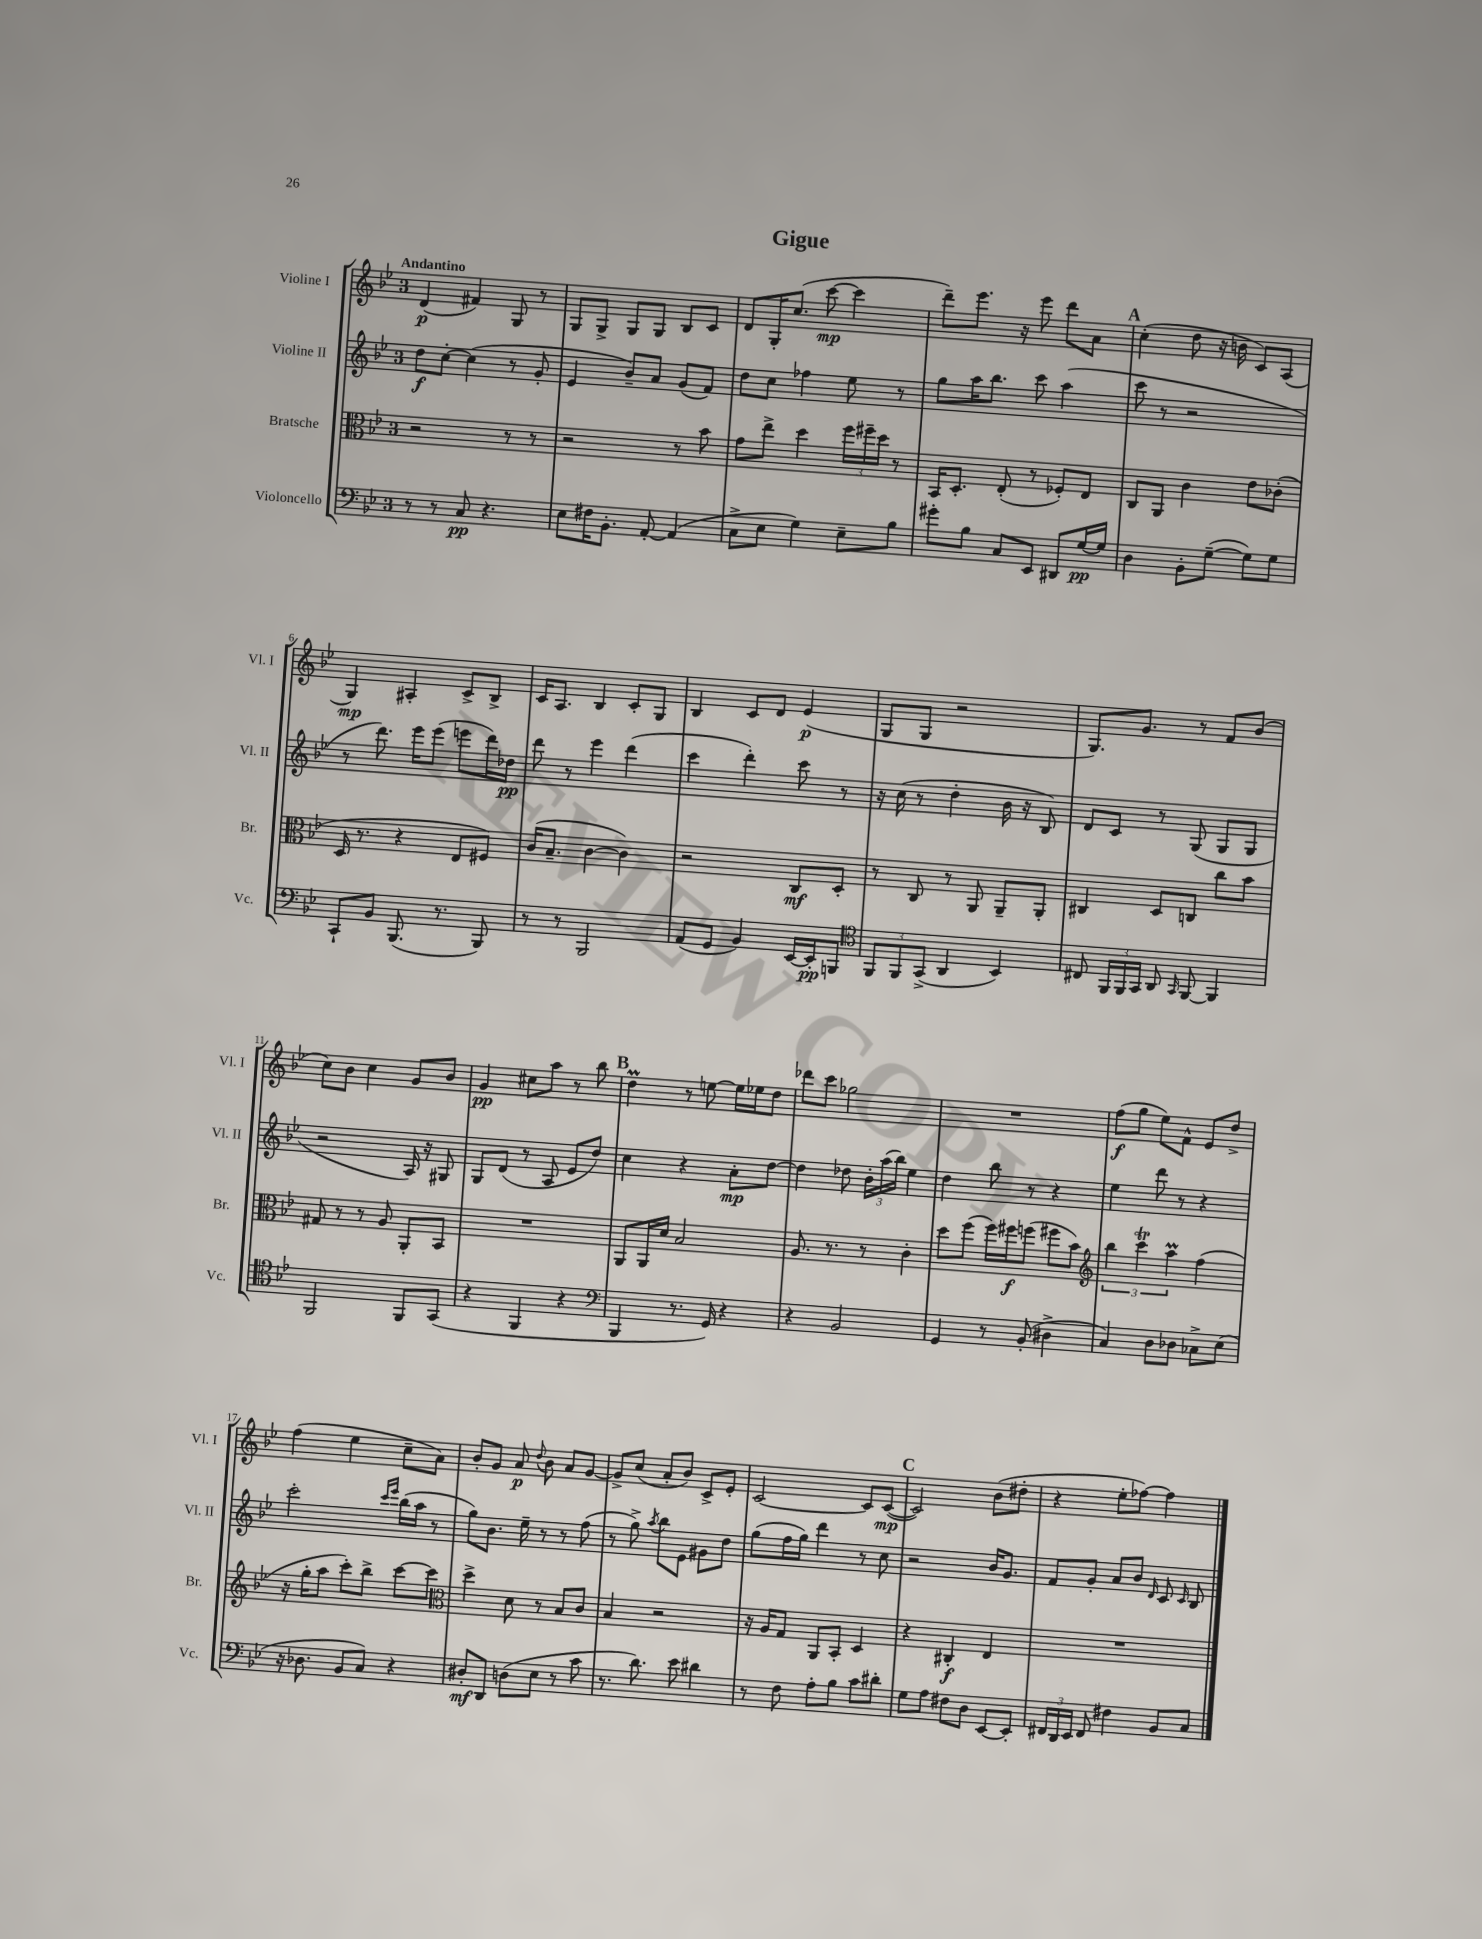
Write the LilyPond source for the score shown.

\header { title = "Gigue" }
<<
\new StaffGroup <<
\new Staff = "s0" \with { instrumentName = "Violine I" shortInstrumentName = "Vl. I" } {
    \clef treble \key bes \major \once \override Staff.TimeSignature.style = #'single-digit \time 3/4 \tempo "Andantino"
    \autoBeamOff d'4\p( fis'4) g8 r8 |
    g8[ g8]-> g8[ g8] bes8[ c'8] |
    d'8[ g16-. c''8.]( c'''8~\mp c'''4 |
    d'''8[--) ees'''8.] r16 ees'''8 d'''8[ a'8] |
    \mark \markup { \bold "A" } c''4-.( d''8 r16 b'16 c'8[) a8]( |
    g4\mp) ais4-. c'8[-> bes8]-> |
    c'16[ a8.] bes4 c'8[-. g8] |
    bes4 c'8[ d'8] ees'4\p( |
    g8[ g8] r2 |
    g8.[) g'8.] r8 f'8[ bes'8]( |
    c''8[) bes'8] c''4 g'8[ bes'8] |
    g'4\pp cis''8[ a''8] r8 bes''8 |
    \mark \markup { \bold "B" } d''4\prall r8 e''8~ e''16[ ees''16 d''8] |
    des'''8[ c'''8] ges''2 |
    R2. |
    f''8[\f( g''8] ees''8[) f'8]-^ ees'8[ d''8]-> |
    f''4( ees''4 c''8[-- a'8]) |
    bes'8[-. g'8] a'8\p \appoggiatura { d''8 } bes'8 a'8[ g'8]~ |
    g'8[-> c''8]( a'8[-. bes'8]) c'8[-> ees'8]-. |
    c'2~ c'8[ c'8]~\mp( |
    \mark \markup { \bold "C" } c'2) bes'8[( dis''8]-. |
    r4 ees''8[-. fes''8]~) fes''4 \bar "|." |
}
\new Staff = "s1" \with { instrumentName = "Violine II" shortInstrumentName = "Vl. II" } {
    \clef treble \key bes \major \once \override Staff.TimeSignature.style = #'single-digit \time 3/4
    \autoBeamOff d''8[\f c''8]~-. c''4( r8 g'8-. |
    ees'4 bes'8[--) a'8] g'8[( f'8]) |
    d''8[ c''8] fes''4 ees''8 r8 |
    g''8[ a''16 bes''8.] c'''8 a''4( |
    \mark \markup { \bold "A" } c'''8 r8 r2 |
    r8 d'''8.) ees'''16[ ees'''8]( e'''8[ d'''16) des''16]\pp |
    d'''8 r8 ees'''4 d'''4( |
    c'''4 d'''4-.) c'''8 r8 |
    r16 c''16( r8 d''4-. bes'16 r16 bes8) |
    d'8[ c'8] r8 g8( g8[ g8] |
    r2 a16) r16 gis8 |
    g8[ d'8]( r8 a8 ees'8[ d''8]) |
    \mark \markup { \bold "B" } c''4 r4 a'8[-.\mp d''8]~ |
    d''4 des''8 \tuplet 3/2 { bes'16[-. a''16( bes''16]) } ees''4 |
    d''4 bes''8 r8 r4 |
    ees''4 d'''8 r8 r4 |
    c'''2-. \grace { c'''16[ ees'''16] } bes''16[( a''16] r8 |
    g''8[) bes'8.] ees''16-- r8 r8 f''8( |
    r8 g''8->) \acciaccatura { a''8 } bes''8[ ees'8] gis'8[ d''8] |
    g''8[( f''16 g''16]) d'''4 r8 c''8 |
    \mark \markup { \bold "C" } r2 bes'16[ g'8.] |
    f'8[ g'8]-. a'8[ bes'8] \grace { d'16 } c'8 \grace { c'16 } bes8 \bar "|." |
}
\new Staff = "s2" \with { instrumentName = "Bratsche" shortInstrumentName = "Br." } {
    \clef alto \key bes \major \once \override Staff.TimeSignature.style = #'single-digit \time 3/4
    \autoBeamOff r2 r8 r8 |
    r2 r8 bes'8 |
    g'8[ ees''8]-> d''4 \tuplet 3/2 { f''16[ fis''16-- d''16] } r8 |
    bes,16[ d8.]-. ees8-.( r8 fes8[-.) ees8] |
    \mark \markup { \bold "A" } c8[ a,8] c'4 ees'8[ ces'8]-.( |
    d16 r8. r4 ees8[ fis8]) |
    c'16[( bes8.]-- c'4~ c'4) |
    r2 c8[\mf d8]-. |
    r8 c8 r8 a,8 a,8[-- a,8]-. |
    cis4 d8[ c8] c''8[ bes'8] |
    gis8 r8 r8 a8 a,8[-. bes,8] |
    R2. |
    \mark \markup { \bold "B" } a,8[ a,16 d'16] bes2 |
    a8. r8. r8 c'4-. |
    d''8[ f''8]( f''16[) fis''16\f f''8]( fis''8[ bes'8]) |
    \clef treble \tuplet 3/2 { bes''4 c'''4\trill a''4\prall } f''4( |
    r16 g''16[-. a''8] c'''8[-.) bes''8]-> c'''8[~ c'''8] |
    \clef alto d''4-> d'8 r8 bes8[ c'8] |
    bes4 r2 |
    r16 a16[ g8] a,8[ bes,8]-. d4 |
    \mark \markup { \bold "C" } r4 cis4-.\f ees4 |
    R2. \bar "|." |
}
\new Staff = "s3" \with { instrumentName = "Violoncello" shortInstrumentName = "Vc." } {
    \clef bass \key bes \major \once \override Staff.TimeSignature.style = #'single-digit \time 3/4
    \autoBeamOff r8 r8 c8\pp r4. |
    ees8[ fis16 bes,8.]-. a,8~-. a,4( |
    c8[-> ees8] g4) ees8[-- bes8] |
    gis'8[-. bes8] c8[ ees,8] dis,8[ g16~\pp g16] |
    \mark \markup { \bold "A" } d4 bes,8[-. g8]~--( g8[) g8] |
    c,8[-! bes,8] bes,,8.( r8. bes,,8) |
    r8 r8 bes,,2 |
    a,8[( g,8] bes,4) ees,16[~ ees,16-.\pp b,,8] |
    \clef tenor \tuplet 3/2 { f,8[ f,8 g,8]->( } a,4 bes,4) |
    cis8 \tuplet 3/2 { f,16[ f,16 g,16] } a,8 \grace { g,16 } f,8~ f,4 |
    f,2 f,8[ g,8]( |
    r4 f,4 r4 |
    \mark \markup { \bold "B" } \clef bass bes,,4 r8. g,16) r4 |
    r4 bes,2 |
    g,4 r8 bes,8-.( dis4-> |
    c4) d8[ des8] ces8[-> ees8]( |
    r16 des8. bes,8[ c8]) r4 |
    dis8[-.\mf d,8] d8[( ees8] r8 c'8 |
    r8. d'8.) ees'8 dis'4 |
    r8 f8 a8[-. bes8] c'8[ dis'8]-. |
    \mark \markup { \bold "C" } g8[ a8] fis8[ d8] ees,8[~ ees,8]-. |
    \tuplet 3/2 { fis,16[ d,16 ees,16] } fis,8 fis4 bes,8[ c8] \bar "|." |
}
>>
>>
